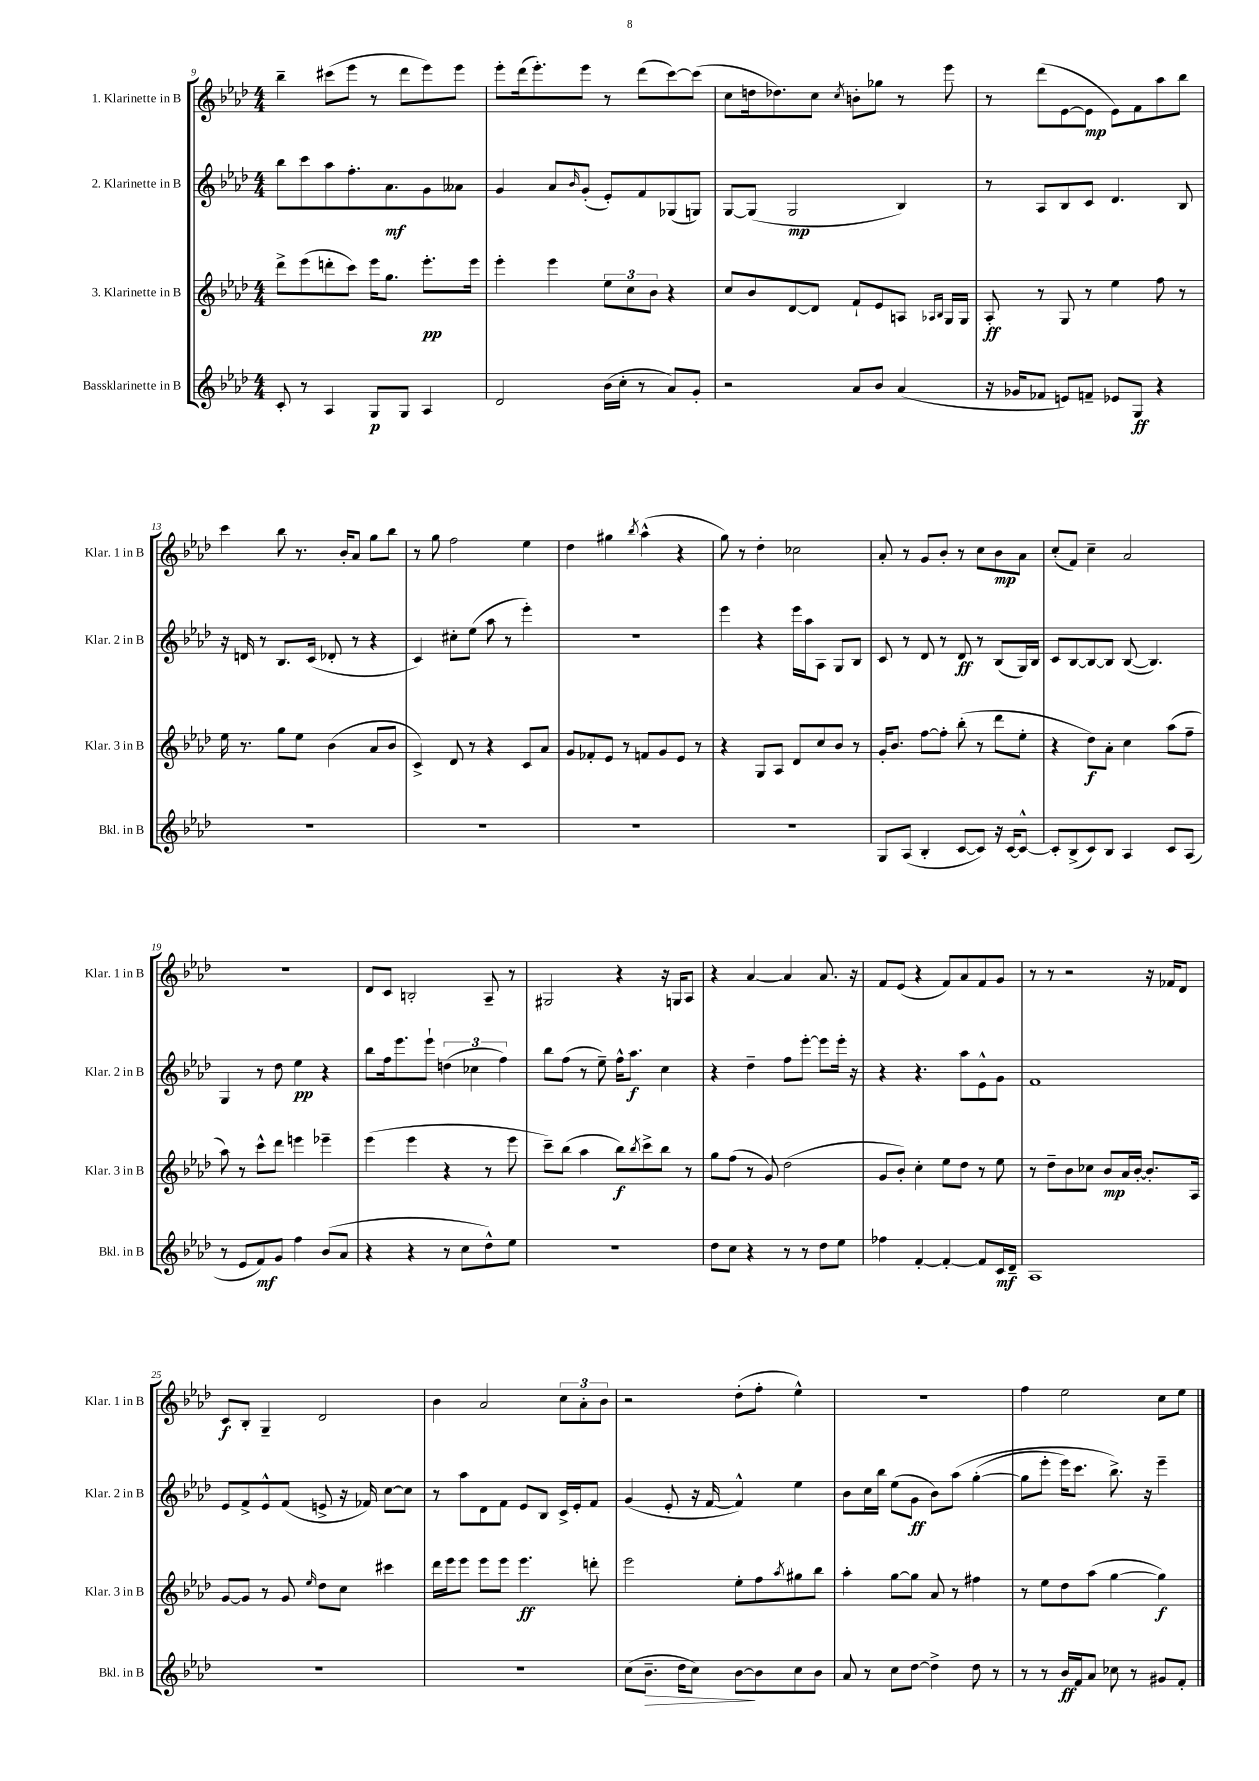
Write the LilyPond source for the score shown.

<<
\new StaffGroup <<
\new Staff = "s0" \with { instrumentName = "1. Klarinette in B" shortInstrumentName = "Klar. 1 in B" } {
    \clef treble \key aes \major \numericTimeSignature \time 4/4
    bes''4-- cis'''8( ees'''8 r8 des'''8 ees'''8) ees'''8 |
    ees'''8-. des'''16( ees'''8.-.) ees'''8 r8 des'''8( c'''8~) c'''8( |
    c''8 d''16 des''8.) c''8 \acciaccatura { c''8 } b'8-. ges''8 r8 ees'''8 |
    r8 des'''8( ees'8~ ees'8\mp ees'8) f'8 aes''8 bes''8 |
    c'''4 bes''8 r8. bes'16-. aes'8 g''8 bes''8 |
    r8 g''8 f''2 ees''4 |
    des''4 gis''4 \acciaccatura { bes''8 } aes''4-^( r4 |
    g''8) r8 des''4-. ces''2 |
    aes'8-. r8 g'8 bes'8-. r8 c''8 bes'8\mp aes'8 |
    c''8-.( f'8) c''4-- aes'2 |
    r1 |
    des'8 c'8 b2-. aes8-- r8 |
    gis2 r4 r16 g16 aes8 |
    r4 aes'4~ aes'4 aes'8. r16 |
    f'8 ees'8( r4 f'8) aes'8 f'8 g'8 |
    r8 r8 r2 r16 fes'16 des'8 |
    c'8\f bes8-. g4-- des'2 |
    bes'4 aes'2 \tuplet 3/2 { c''8 aes'8-. bes'8 } |
    r2 des''8-.( f''8-. ees''4-^) |
    R1 |
    f''4 ees''2 c''8 ees''8 \bar "|." |
}
\new Staff = "s1" \with { instrumentName = "2. Klarinette in B" shortInstrumentName = "Klar. 2 in B" } {
    \clef treble \key aes \major \numericTimeSignature \time 4/4
    bes''8 c'''8 aes''8 f''8.-. aes'8.\mf g'8 aeses'8 |
    g'4 aes'8 \grace { bes'16 } g'8-.( ees'8-.) f'8 ges8( g8) |
    g8~ g8( g2\mp bes4) |
    r8 aes8 bes8 c'8 des'4. bes8 |
    r16 d'16 r8 bes8. c'16( des'8-. r8 r4 |
    c'4) cis''8-. ees''8( aes''8 r8 ees'''4-.) |
    R1 |
    ees'''4 r4 ees'''16 aes''16 aes8 g8 bes8 |
    c'8 r8 des'8 r8 des'8\ff r8 bes8( g16) bes16 |
    c'8 bes8~ bes8~ bes8 bes8~( bes4.) |
    g4 r8 des''8 ees''4\pp r4 |
    bes''8 f''16 ees'''8. ees'''8-! \tuplet 3/2 { d''4( ces''4 f''4) } |
    bes''8 f''8( r8 ees''8--) f''16-^ aes''8.\f c''4 |
    r4 des''4-- f''8 ees'''8~-. ees'''8 ees'''16-. r16 |
    r4 r4. aes''8 ees'8-^ g'8 |
    f'1 |
    ees'8 f'8-> ees'8-^ f'8( e'8-> r16 fes'16) c''8~ c''8 |
    r8 aes''8 des'8 f'8 ees'8 bes8 c'16-> ees'16-. f'8 |
    g'4( ees'8-. r16 f'16~ f'4-^) ees''4 |
    bes'8 c''16 bes''16 ees''8( g'8\ff bes'8) aes''8\( g''4~-.( |
    g''8 ees'''8-. ees'''16) c'''8. bes''8.->\) r16 ees'''4-- \bar "|." |
}
\new Staff = "s2" \with { instrumentName = "3. Klarinette in B" shortInstrumentName = "Klar. 3 in B" } {
    \clef treble \key aes \major \numericTimeSignature \time 4/4
    des'''8-> ees'''8( d'''8-. c'''8) ees'''16 g''8. ees'''8.-.\pp ees'''16 |
    ees'''4-. ees'''4 \tuplet 3/2 { ees''8 c''8 bes'8 } r4 |
    c''8 bes'8 des'8~ des'8 f'8-! ees'8 a8 \grace { aes16 bes16 } g16 g16 |
    aes8-.\ff r8 g8 r8 ees''4 f''8 r8 |
    ees''16 r8. g''8 ees''8 bes'4( aes'8 bes'8 |
    c'4->) des'8 r8 r4 c'8 aes'8 |
    g'8 fes'8-. ees'8 r8 f'8 g'8 ees'8 r8 |
    r4 g8 aes8 des'8 c''8 bes'8 r8 |
    g'16-. bes'8. f''8~ f''8-. bes''8-.( r8 des'''8 ees''8-. |
    r4 des''8\f) aes'8-. c''4 aes''8( f''8-- |
    aes''8) r8 c'''8-^ des'''8 e'''4 ees'''4-- |
    ees'''4( ees'''4 r4 r8 ees'''8 |
    c'''8--) bes''8( aes''4 bes''8\f) \acciaccatura { bes''8 } c'''8-> bes''8 r8 |
    g''8 f''8( r8 g'8) des''2( |
    g'8 bes'8-.) c''4-. ees''8 des''8 r8 ees''8 |
    r8 des''8-- bes'8 ces''8 bes'8\mp aes'16 bes'16~-. bes'8.-. aes16 |
    g'8~ g'8 r8 g'8 \grace { ees''16 } des''8 c''8 cis'''4 |
    des'''16 ees'''16 ees'''8 ees'''8 ees'''8 ees'''4.\ff d'''8-. |
    ees'''2 ees''8-. f''8 \acciaccatura { aes''8 } gis''8 bes''8 |
    aes''4-. g''8~ g''8 aes'8 r8 fis''4 |
    r8 ees''8 des''8 aes''8( g''4~ g''4\f) \bar "|." |
}
\new Staff = "s3" \with { instrumentName = "Bassklarinette in B" shortInstrumentName = "Bkl. in B" } {
    \clef treble \key aes \major \numericTimeSignature \time 4/4
    c'8-. r8 aes4 g8\p g8 aes4 |
    des'2 bes'16( c''16-. r8 aes'8) g'8-. |
    r2 aes'8 bes'8 aes'4( |
    r16 ges'16 fes'8 e'8) f'8-- ees'8 g8\ff r4 |
    R1 |
    R1 |
    R1 |
    R1 |
    g8 aes8( bes4-. c'8~ c'8) r16 c'16~ c'8~-^ |
    c'8-. bes8->( c'8) bes8 aes4 c'8 aes8( |
    r8 ees'8 f'8\mf) g'8 f''4 bes'8( aes'8 |
    r4 r4 r8 c''8 des''8-^) ees''8 |
    R1 |
    des''8 c''8 r4 r8 r8 des''8 ees''8 |
    fes''4 f'4~-. f'4~-. f'8 c'16\mf des'16-- |
    aes1 |
    R1 |
    R1 |
    c''8( bes'8.--\> des''16 c''8) bes'8~\! bes'8 c''8 bes'8 |
    aes'8 r8 c''8 des''8~ des''4-> des''8 r8 |
    r8 r8 bes'16\ff f'16 aes'8 ces''8 r8 gis'8 f'8-. \bar "|." |
}
>>
>>
\layout { \context { \Score currentBarNumber = #9 } }
